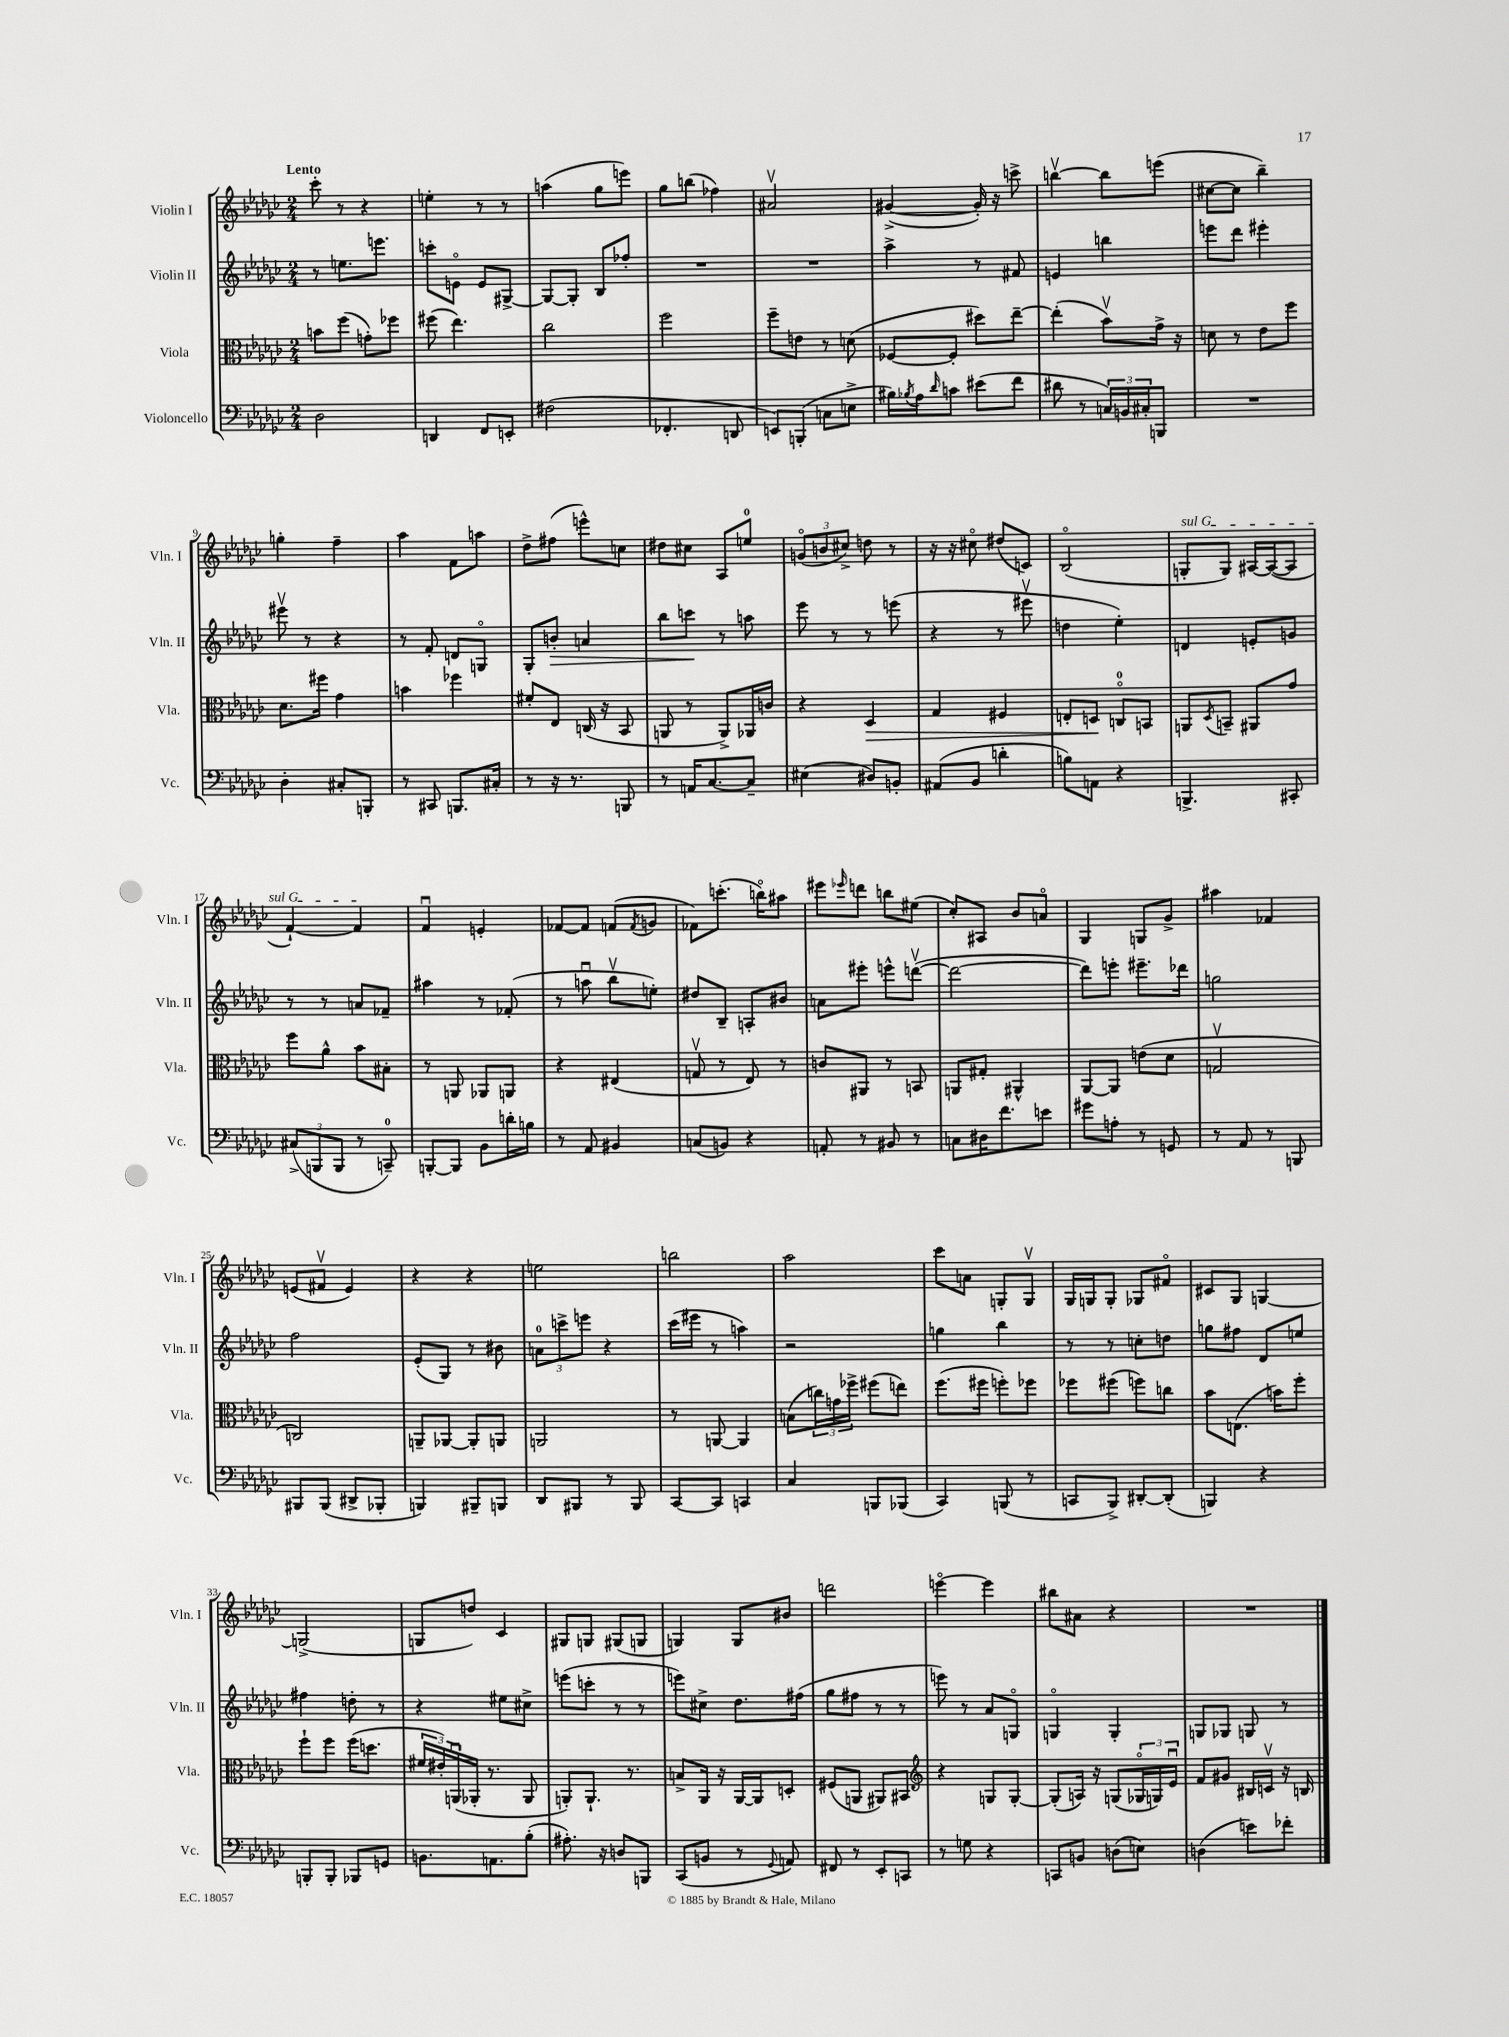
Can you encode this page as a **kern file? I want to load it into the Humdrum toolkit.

**kern	**kern	**dynam	**kern	**dynam	**kern
*part4	*part3	*part3	*part2	*part2	*part1
*staff4	*staff3	*staff3	*staff2	*staff2	*staff1
*I"Violoncello	*I"Viola	*	*I"Violin II	*	*I"Violin I
*I'Vc.	*I'Vla.	*	*I'Vln. II	*	*I'Vln. I
*clefF4	*clefC3	*	*clefG2	*	*clefG2
*k[b-e-a-d-g-c-]	*k[b-e-a-d-g-c-]	*	*k[b-e-a-d-g-c-]	*	*k[b-e-a-d-g-c-]
*M2/4	*M2/4	*	*M2/4	*	*M2/4
=1	=1	=1	=1	=1	=1
!	!	!	!	!	!LO:TX:a:B:t=Lento
2D-\	8bn\L	.	8r	.	8ccc-'\
.	(8ff\J	.	8.een\L	.	8r
.	8gn'\L)	.	.	.	4r
.	.	.	8.eeen\J	.	.
.	8ff-X\J	.	.	.	.
=2	=2	=2	=2	=2	=2
4DDn/	(8ff#X\	.	8cccn'\L	.	4een'\
.	4.ee-\)	.	8en\J	.	.
8FF/L	.	.	8e/L	.	8r
8EEn'/J	.	.	[8G#X^/J	.	8r
=3	=3	=3	=3	=3	=3
(2F#X\	2cc-\	.	8G#/L_	.	(4aan\
.	.	.	8G#'/J]	.	.
.	.	.	8B-/L	.	8gg-\L
.	.	.	8ff-X'/J	.	8eeen\J)
=4	=4	=4	=4	=4	=4
4.FF-X'/	2ff\	.	2r	.	8gg-\L
.	.	.	.	.	(8bbn\J
.	.	.	.	.	4ff-X\)
8DDn/	.	.	.	.	.
=5	=5	=5	=5	=5	=5
8EEn/L)	8ff~\L	.	2r	.	2a#Xv/
(8BBBn'/J	8en\J	.	.	.	.
8Cn\L	8r	.	.	.	.
8En^\J	(8dn\	.	.	.	.
=6	=6	=6	=6	=6	=6
16B#X\LL)	[8F-X/L	.	4aa-^\	.	([4g#X^/
8qB-X/	.	.	.	.	.
16A-\J	.	.	.	.	.
16qqd-/	.	.	.	.	.
8cn\J	8F-'/J]	.	.	.	.
(8e#X\L	8dd#X\L)	.	8r	.	16g#'/])
.	.	.	.	.	16r
8f\J	[8ee-~\J	.	8f#X/	.	8cccn^\
=7	=7	=7	=7	=7	=7
8d#X\	(4ee-'\]	.	4en/	.	[4bbnv\
8r	.	.	.	.	.
24Cn/LL)	8b-v\L)	.	4bbn\	.	8bb\L]
24BBn/	.	.	.	.	.
24C#X'/J	.	.	.	.	.
8BBBn/J	16g-^\Jk	.	.	.	(8eeen\J
.	16r	.	.	.	.
=8	=8	=8	=8	=8	=8
2r	8dn\	.	8eeen\L	.	[8cc#X\L
.	8r	.	8ddd-\J	.	8cc#\J]
.	8e-\L	.	4eee#X'\	.	4bb-~\)
.	8ff\J	.	.	.	.
!!LO:LB:g=z
=9	=9	=9	=9	=9	=9
4D-'\	8.d-\L	.	8eee#Xv\	.	4ggn'\
.	.	.	8r	.	.
.	16ff#X\Jk	.	.	.	.
8C#X'/L	4g-\	.	4r	.	4ff~\
8BBBn'/J	.	.	.	.	.
=10	=10	=10	=10	=10	=10
8r	4bn\	.	8r	.	4aa-\
8CC#X/	.	.	8f'/	.	.
8.BBBn/L	4ff-X\	.	8dn/L	.	8f\L
.	.	.	8Gn/J	.	8aan\J
16C#X'/Jk	.	.	.	.	.
=11	=11	=11	=11	=11	=11
8r	8f#X'/L	.	8G-'/L	.	8dd-^\L
!	!	!	!	!LO:HP:b	!
16r	8E-/J	.	8bn'/J	>	(8ff#X\J
8.r	.	.	.	.	.
.	(16Cn/	.	4an/	.	8eeen^^\L)
.	16r	.	.	.	.
8BBBn/	8BB-/	.	.	.	8ccn\J
=12	=12	=12	=12	=12	=12
8r	8AAn/	.	8bb-\L	.	8dd#X\L
16AAn/KL	8r	.	8cccn\J	.	8cc#X\J
[8.C-/	.	.	.	.	.
.	8AA^/L)	.	8r	]	8A-/L
8C-~/J]	16AA-X/L	.	8aan\	.	8een/J
.	16cn/JJ	.	.	.	.
=13	=13	=13	=13	=13	=13
(4E#X\	4r	.	8eee-\	.	(12gn/L
.	.	.	.	.	12bn/
.	.	.	8r	.	.
.	.	.	.	.	12cc#X^/J)
!	!	!LO:HP:b	!	!	!
8D#X/L)	4D-/	>	8r	.	8ddn\
8BBn'/J	.	.	(8eeen\	.	8r
=14	=14	=14	=14	=14	=14
(8AA#X/L	4G-/	.	4r	.	16r
.	.	.	.	.	16r
8BB-/J	.	.	.	.	8cc#X\
4dn'\	4F#X/	.	8r	.	(8dd#X/L
.	.	.	8eee#Xv\	.	8cn/J)
=15	=15	=15	=15	=15	=15
8Bn\L)	8En'/L	.	4ddn\	.	(2B-/
8AAn\J	8Dn/J	.	.	.	.
4r	8Cn/L	]	4ee-'\)	.	.
.	8BBn/J	.	.	.	.
=16	=16	=16	=16	=16	=16
!	!	!	!	!	!LO:TX:a:i:t=sul G
4.BBBn^/	8AAn/L	.	4dn/	.	8Gn'/L
.	8qD-/	.	.	.	.
.	8BBn~/J	.	.	.	8G/J)
.	8AA#X/L	.	8en'/L	.	[16A#X/LL
.	.	.	.	.	(16A#/J_
8CC#X'/	8g-/J	.	8gn/J	.	8A#/J]
!!LO:LB:g=z
=17	=17	=17	=17	=17	=17
(12C#X^/L	8ff\L	.	8r	.	[4f`/)
12BBBn/	.	.	.	.	.
.	8a-^^\J	.	8r	.	.
12BBB/J	.	.	.	.	.
8r	8b-\L	.	8an/L	.	4f/]
8CCn~/)	8B#X'\J	.	8f-X~/J	.	.
=18	=18	=18	=18	=18	=18
[8BBBn'/L	8r	.	4aa#X\	.	4fu/
8BBB/J]	8AAn/	.	.	.	.
8BB-\L	8AA-X/L	.	8r	.	4en'/
16dn'\L	8AAn/J	.	(8f-X'/	.	.
16Bn\JJ	.	.	.	.	.
=19	=19	=19	=19	=19	=19
8r	4r	.	8r	.	[8f-X/L
8AA-/	.	.	8aanu\	.	8f-/J]
4BB#X/	(4E#X/	.	8bb-v\L	.	(8fn/L
.	.	.	.	.	8qf/
.	.	.	8een'\J)	.	8gn/J
=20	=20	=20	=20	=20	=20
(8Cn/L	8Gnv/	.	8dd#X/L	.	8f-X\L)
8BBn/J)	8r	.	8B-~/J	.	(8.cccn'\J
4r	8E-/)	.	8An'/L	.	.
.	.	.	.	.	16bbn\KL)
.	8r	.	8b#X/J	.	8aa#X\J
=21	=21	=21	=21	=21	=21
8AAn'/	8cn/L	.	8an\L	.	8eee#X\L
.	.	.	.	.	16qqeee-X/
8r	8AA#X/J	.	8eee#X'\J	.	8dddn\J
8BB#X/	8r	.	8eeen^^\L	.	8bbn\L
8r	8BBn/	.	([8dddnv\J	.	(8ee#X\J
=22	=22	=22	=22	=22	=22
8Cn\L	8AAn/L	.	2ddd\_	.	8cc-'/L)
16D#X\K	8G#X'/J	.	.	.	8A#X/J
8.f\	.	.	.	.	.
.	4AA#X^^/	.	.	.	8b-/L
8en\J	.	.	.	.	8an/J
=23	=23	=23	=23	=23	=23
8g#X\L	[8AA-/L	.	8ddd\L])	.	4G-/
8An'\J	8AA-/J]	.	8eeen'\J	.	.
8r	(8en\L	.	8.eee#X~\L	.	8Gn/L
8GGn/	8d-\J	.	.	.	8g-^/J
.	.	.	16ddd-X\Jk	.	.
=24	=24	=24	=24	=24	=24
8r	2Gnv/	.	2ggn\	.	4aa#X\
8AA-/	.	.	.	.	.
8r	.	.	.	.	4f-X/
8BBBn/	.	.	.	.	.
!!LO:LB:g=z
=25	=25	=25	=25	=25	=25
8BBB#X/L	2Cn/)	.	2ff\	.	(8en/L
(8BBB#/J	.	.	.	.	8f#Xv/J
8DD#X^/L	.	.	.	.	4e/)
8BBB-X'/J	.	.	.	.	.
=26	=26	=26	=26	=26	=26
4BBBn/)	8AAn~/L	.	(8e-'/L	.	4r
.	[8AA-X/J	.	8G-/J)	.	.
8BBB#X~/L	8AA-'/L]	.	8r	.	4r
8BBBn/J	8AAn/J	.	8b#X\	.	.
=27	=27	=27	=27	=27	=27
8DD-/L	2AAn/	.	12an\L	.	2een\
.	.	.	12cccn^\	.	.
8BBB#X/J	.	.	.	.	.
.	.	.	12eeen\J	.	.
8r	.	.	4r	.	.
8BBB#/	.	.	.	.	.
=28	=28	=28	=28	=28	=28
[8CC-/L	8r	.	(16ccc-\LL	.	2bbn\
.	.	.	16eee#X\JJ	.	.
8CC-/J]	[8AAn/	.	8r	.	.
4CCn/	4AA/]	.	4aan\)	.	.
=29	=29	=29	=29	=29	=29
4C-/	(8Bn\L	.	2r	.	2aa-\
.	24ccn\L)	.	.	.	.
.	24gn\	.	.	.	.
.	24ff-X^\JJ	.	.	.	.
8BBBn/L	(8ff#X\L	.	.	.	.
(8BBB-X/J	8een\J)	.	.	.	.
=30	=30	=30	=30	=30	=30
4CC-/)	(8.ff\L	.	4ggn\	.	8ccc-\L
.	.	.	.	.	8an\J
.	16ff#X\Jk	.	.	.	.
(8BBBn/	8ffn'\L)	.	4bb-\	.	8Gn'/L
8r	8ff-X\J	.	.	.	8Gv/J
=31	=31	=31	=31	=31	=31
8CCn/L	8ff-X\L	.	8r	.	16G-/LL
.	.	.	.	.	16Gn/J
8BBB-^/J)	(8ff#X\J	.	8r	.	8G'/J
[8DD#X'/L	8ffn\L)	.	8ccn'\L	.	8G-X/L
(8DD#'/J]	8ccn\J	.	8ddn\J	.	8f#X/J
=32	=32	=32	=32	=32	=32
4BBBn/)	8b-\L	.	8ggn\L	.	8c#X/L
.	(8.En\J	.	8ff#X\J	.	8G-/J
4r	.	.	8d-/L	.	[4Gn/
.	16bn\KL)	.	.	.	.
.	8ff'\J	.	8een/J	.	.
!!LO:LB:g=z
=33	=33	=33	=33	=33	=33
8BBBn'/L	8ff`\L	.	4ff#X\	.	(2Gn^/]
8BBB'/J	8ff\J	.	.	.	.
8BBB-X/L	(16ff\KL	.	8ddn'\	.	.
.	8.ddn\J	.	.	.	.
8GGn/J	.	.	8r	.	.
=34	=34	=34	=34	=34	=34
8.BBn\L	24f#X/LL	.	4r	.	8Gn/L
.	24e#X'/)	.	.	.	.
.	(24AAnu/	.	.	.	.
.	16AA-X'/JJ	.	.	.	8ddn/J)
8.AAn\	8.r	.	.	.	.
.	.	.	8ee#X\L	.	4c-/
(8B-'\J	8AA-/	.	8cc#X^\J	.	.
=35	=35	=35	=35	=35	=35
8.A#X'\)	8AAn'/L)	.	(8eeen\L	.	8G#X/L
.	8.AA`/J	.	8cccn'\J	.	8Gn/J
16r	.	.	.	.	.
8Dn/L	.	.	8r	.	(8G#X/L
.	8.r	.	.	.	.
8BBBn/J	.	.	8r	.	8Gn/J
=36	=36	=36	=36	=36	=36
(8CC-/L	8Bn^/L	.	8eeen\L)	.	4Gn/)
8BBn/J	16AA-/Jk	.	8cc#X^\J	.	.
.	16r	.	.	.	.
8r	[16AA-/LL	.	8.dd-\L	.	8G/L
.	16AA-/J]	.	.	.	.
8qqGG-/	.	.	.	.	.
8AAn/)	8Dn'/J	.	.	.	8b#X/J
.	.	.	(16ff#X\Jk	.	.
=37	=37	=37	=37	=37	=37
8FF#X/	(8F#X/L	.	8gg-\L	.	2dddn\
8r	8AAn/J	.	8ff#X\J	.	.
8EE-'/L	8AA#X/L)	.	8r	.	.
8CCn/J	8BB#X/J	.	8r	.	.
=38	=38	=38	=38	=38	=38
*	*clefG2	*	*	*	*
8r	4r	.	8eeen\)	.	[4eeen\
8Gn\	.	.	8r	.	.
4r	8Gn/L	.	8a-/L	.	4eee\]
.	[8G'/J	.	8Gn/J	.	.
=39	=39	=39	=39	=39	=39
8CCn/L	(8G'/L]	.	4Gn/	.	8bb#X\L
8BBn/J	16An/Jk)	.	.	.	8a#X\J
.	16r	.	.	.	.
(8Dn\L	(8Gn/L	.	4G'/	.	4r
8En\J)	24G-X/L	.	.	.	.
.	24Gn/)	.	.	.	.
.	24e-u/JJ	.	.	.	.
=40	=40	=40	=40	=40	=40
(4Dn\	8f/L	.	8Gn/L	.	2r
.	8g#X/J	.	8G-X/J	.	.
8en\L)	16B#X/LL	.	8Gn/	.	.
.	16cnv/JJ	.	.	.	.
8f-X'\J	16r	.	8r	.	.
.	16Bn/	.	.	.	.
==	==	==	==	==	==
*-	*-	*-	*-	*-	*-
